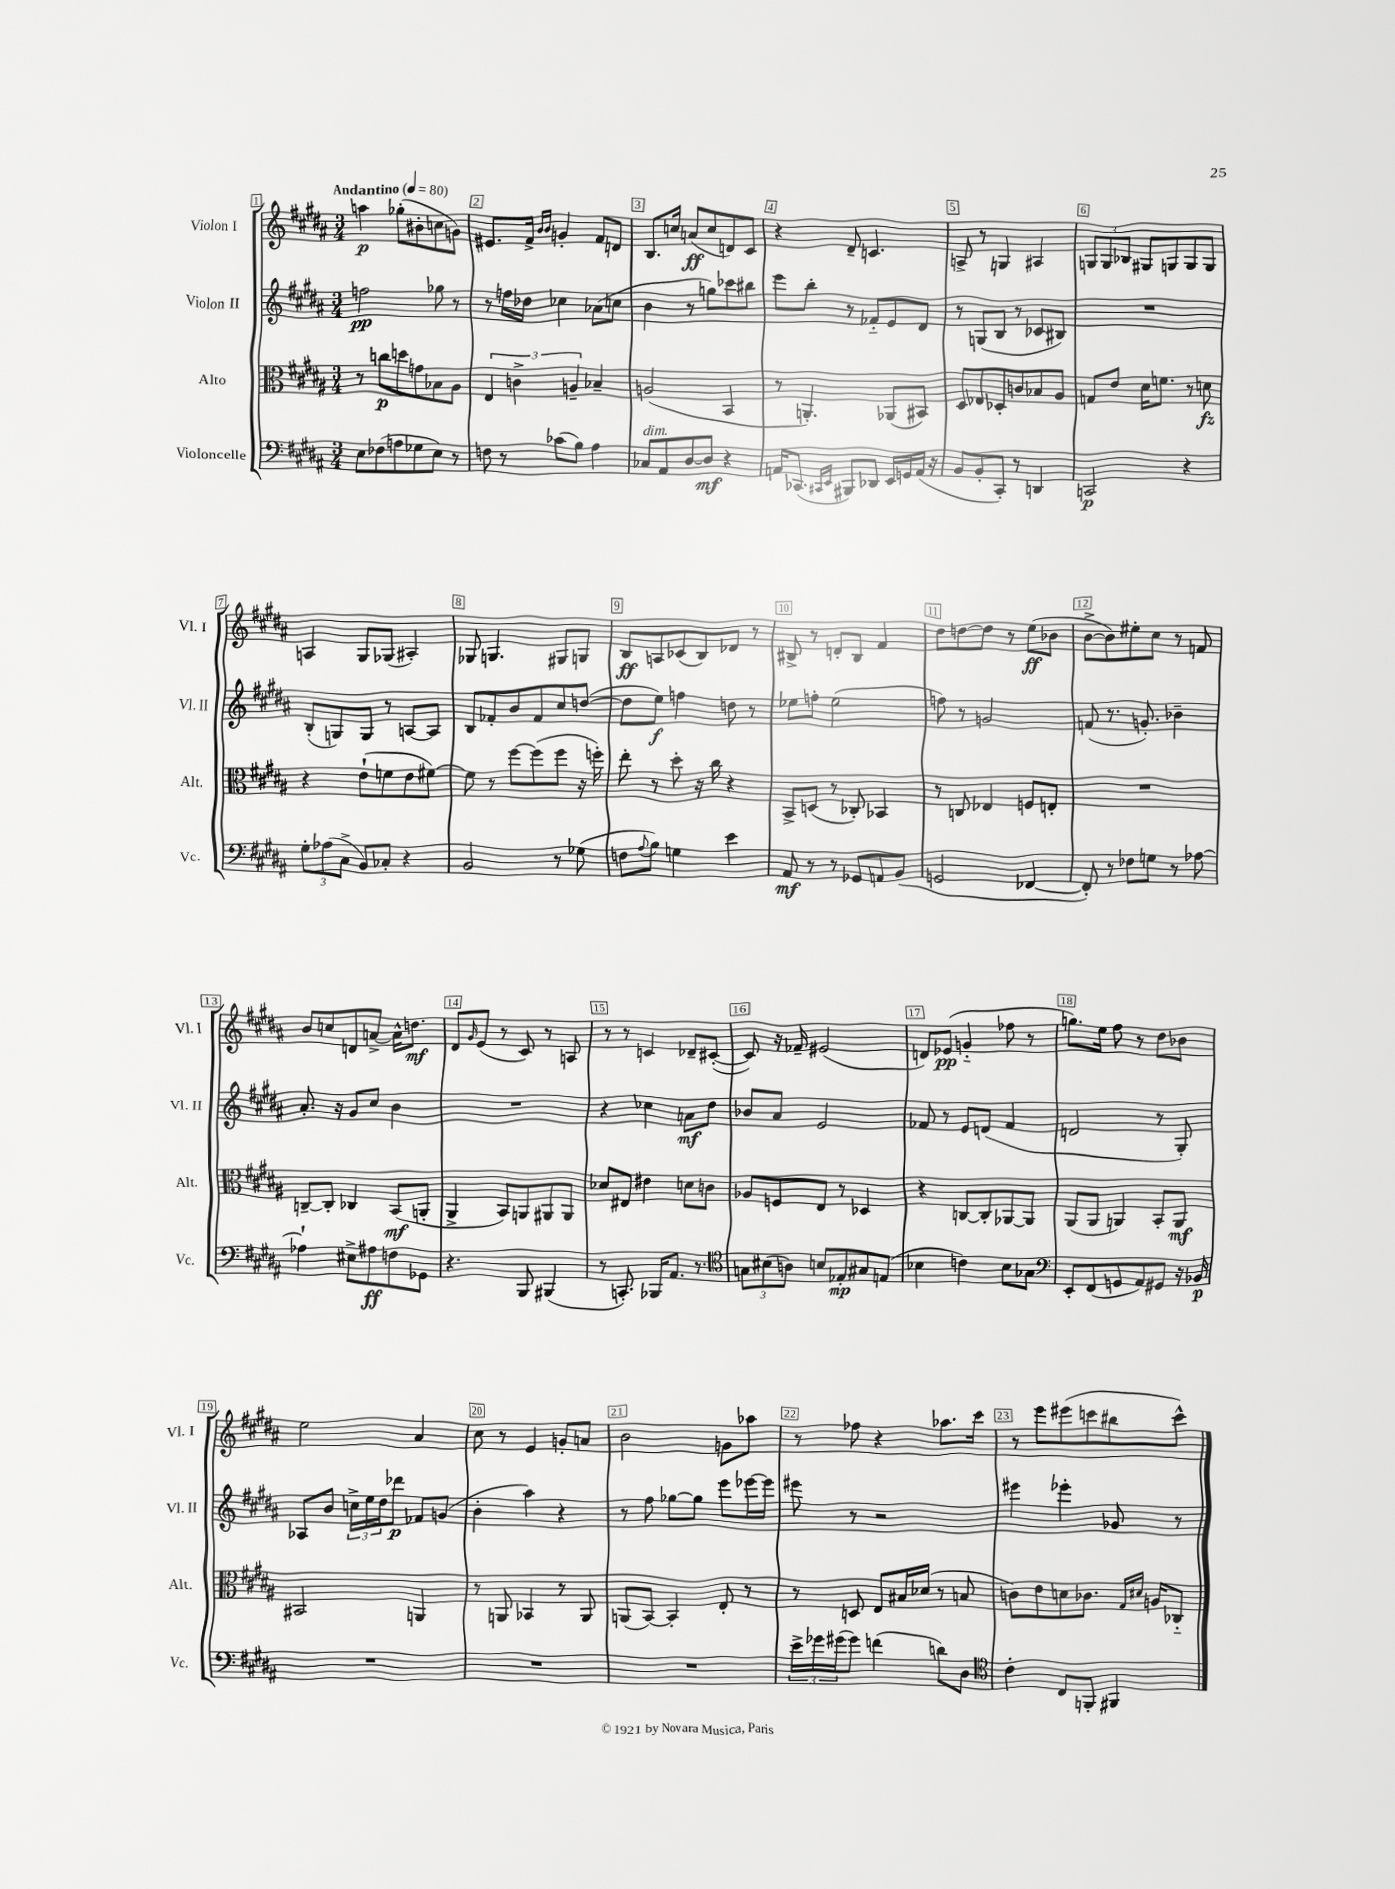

**kern	**dynam	**kern	**dynam	**kern	**dynam	**kern	**dynam
*part4	*part4	*part3	*part3	*part2	*part2	*part1	*part1
*staff4	*staff4	*staff3	*staff3	*staff2	*staff2	*staff1	*staff1
*I"Violoncelle	*	*I"Alto	*	*I"Violon II	*	*I"Violon I	*
*I'Vc.	*	*I'Alt.	*	*I'Vl. II	*	*I'Vl. I	*
*clefF4	*	*clefC3	*	*clefG2	*	*clefG2	*
*k[f#c#g#d#a#]	*	*k[f#c#g#d#a#]	*	*k[f#c#g#d#a#]	*	*k[f#c#g#d#a#]	*
*M3/4	*	*M3/4	*	*M3/4	*	*M3/4	*
*MM80	*	*MM80	*	*MM80	*	*MM80	*
=1	=1	=1	=1	=1	=1	=1	=1
!	!	!	!	!	!	!LO:TX:a:B:t=Andantino	!
8E\L	.	8r	.	2ffn\	pp	4aan\	p
(8F-X\	.	8ccn\L	p	.	.	.	.
8An\	.	8ddn\	.	.	.	(8gg-X'\L	.
8G-X\	.	8gn\	.	.	.	8b#X'\	.
8E\J)	.	8B-X\	.	8gg-X\	.	8ccn\	.
8r	.	8A#\J	.	8r	.	8gn\J)	.
=2	=2	=2	=2	=2	=2	=2	=2
8Fn\	.	6E/	.	8r	.	8.e#X/L	.
8r	.	.	.	16ffn\LL	.	.	.
.	.	6cn^\	.	.	.	.	.
.	.	.	.	16dd-X\JJ	.	16f#^/Jk	.
.	.	.	.	.	.	16qqb/LL	.
.	.	.	.	.	.	16qqb/JJ	.
(8c-X\L	.	.	.	4cc-X\	.	4gn'/	.
.	.	6An~/	.	.	.	.	.
8B\J)	.	.	.	.	.	.	.
4A#\	.	4B-X~/	.	(8a-X\L	.	8f#/L	.
.	.	.	.	8ccn\J	.	8dn/J	.
=3	=3	=3	=3	=3	=3	=3	=3
!LO:TX:a:i:t=dim.	!	!	!	!	!	!	!
8C-X/L	.	(2An/	.	4b\	.	8.B/L	.
8AA#/	.	.	.	.	.	.	.
.	.	.	.	.	.	16ccn/Jk	.
[8D#/	.	.	.	8r	.	(8an/L	ff
8D#/J]	mf	.	.	8ggn\L)	.	8cc/	.
4r	.	4BB/	.	8ccc-X\	.	8dn/)	.
.	.	.	.	8bb#X\J	.	8c#/J	.
=4	=4	=4	=4	=4	=4	=4	=4
16AAn/KL	.	8r	.	8eee\L	.	4r	.
(8.CC-X/J	.	.	.	.	.	.	.
.	.	4.AAn'/)	.	8bb'\J	.	.	.
16qqCC#X/LL	.	.	.	.	.	.	.
16qqEE/JJ	.	.	.	.	.	.	.
8BBB#X/L)	.	.	.	8r	.	8d#~/	.
8DD-X/J	.	.	.	8f-X/L	.	4.cn/	.
16EE/LL	.	(8AA-X/L	.	8e/	.	.	.
16GGn/	.	.	.	.	.	.	.
(16AA/JJ	.	8BB#X/J)	.	8d#/J	.	.	.
16r	.	.	.	.	.	.	.
=5	=5	=5	=5	=5	=5	=5	=5
8BB/L	.	8D#/L	.	8r	.	8An^/	.
8BB'/	.	8E-X/	.	(8Gn/L	.	8r	.
8CC#'/J)	.	8D-X'/	.	8B/J	.	4Gn/	.
8r	.	8cn/	.	8r	.	.	.
4DDn/	.	8B-X/	.	8c-X/L	.	4A#X/	.
.	.	8A#/J	.	8B#X/J)	.	.	.
=6	=6	=6	=6	=6	=6	=6	=6
2CCn/	p	8Gn/L	.	2.r	.	12Gn/L	.
.	.	.	.	.	.	12G/	.
.	.	8e/J	.	.	.	.	.
.	.	.	.	.	.	12B-X/J	.
.	.	16d#\KL	.	.	.	8G#X/L	.
.	.	8.fn\J	.	.	.	.	.
.	.	.	.	.	.	8Gn/	.
4r	.	8r	.	.	.	8G/	.
.	.	8dn\	fz	.	.	8G/J	.
!!LO:LB:g=z
=7	=7	=7	=7	=7	=7	=7	=7
12G#'\L	.	4r	.	(8B'/L	.	4An/	.
(12A-X\	.	.	.	.	.	.	.
.	.	.	.	8Gn/)	.	.	.
12C#^\J	.	.	.	.	.	.	.
8BB/L)	.	(8e`\L	.	8G/J	.	8G#/L	.
8C-X'/J	.	8fn\	.	8r	.	(8G-X/J	.
4r	.	8e\	.	[8An/L	.	4A#X'/)	.
.	.	[8f#X\J)	.	8A/J]	.	.	.
=8	=8	=8	=8	=8	=8	=8	=8
2BB/	.	8f#\]	.	8B/L	.	8G-X/	.
.	.	8r	.	8f-X'/	.	4.Gn/	.
.	.	[8ff#\L	.	8b/	.	.	.
.	.	(8ff#\]	.	8f-/	.	.	.
8r	.	8ff#\J	.	8cc#/	.	8G#X/L	.
(8G-X\	.	16r	.	([8ddn/J	.	8Gn/J	.
.	.	16ffn'\)	.	.	.	.	.
=9	=9	=9	=9	=9	=9	=9	=9
8Fn\L	.	8ee'\	.	8dd\L]	.	8B/L	ff
8qqA#/	.	.	.	.	.	.	.
8B\J)	.	8r	.	8ee\J)	f	8An/	.
4Gn\	.	8dd#'\	.	4ffn\	.	(8c-X/	.
.	.	16r	.	.	.	8B/)	.
.	.	16cc#\	.	.	.	.	.
4e\	.	4r	.	8ddn\	.	8d-X/J	.
.	.	.	.	8r	.	8r	.
=10	=10	=10	=10	=10	=10	=10	=10
8AA#/	mf	8BB^/L	.	8ee-X\L	.	8B#X^/	.
8r	.	(8Dn/J	.	8ffn'\J	.	8r	.
8r	.	8r	.	(2ee-\	.	8dn'/L	.
8GG-X/L	.	8C-X'/)	.	.	.	8B#/J	.
8AAn/	.	4BB-X/	.	.	.	4f#/	.
(8BB/J	.	.	.	.	.	.	.
=11	=11	=11	=11	=11	=11	=11	=11
2GGn/	.	8r	.	8ffn\)	.	8dd#\L	.
.	.	8Cn/	.	8r	.	[8ddn\	.
.	.	4E-X/	.	2gn/	.	8dd\J]	.
.	.	.	.	.	.	8r	.
[4FF-X/	.	8Fn/L	.	.	.	(8ee\L	ff
.	.	8En'/J	.	.	.	8b-X\J	.
=12	=12	=12	=12	=12	=12	=12	=12
8FF-'/])	.	2.r	.	(8fn/	.	[8b^\L	.
8r	.	.	.	8.r	.	8b\])	.
8F-X\L	.	.	.	.	.	8ee#X'\	.
.	.	.	.	8.gn'/)	.	.	.
8Gn\J	.	.	.	.	.	8cc#\J	.
8r	.	.	.	4b-X~\	.	8r	.
[8A-X\	.	.	.	.	.	8fn/	.
!!LO:LB:g=z
=13	=13	=13	=13	=13	=13	=13	=13
4A-X`\]	.	[8Cn~/L	.	8.a#'/	.	8b/L	.
.	.	8C'/J]	.	.	.	8ccn/	.
.	.	.	.	16r	.	.	.
8E#X^\L	.	4C-X/	.	8g#/L	.	8dn/	.
8A#X\	ff	.	.	8cc#/J	.	[8an^/J	.
8Fn\	.	(8BB/L	mf	4b\	.	16a^^\KL]	.
.	.	.	.	.	.	8.ddn\J	mf
8GG-X\J	.	8AAn'/J	.	.	.	.	.
=14	=14	=14	=14	=14	=14	=14	=14
4.r	.	4AA#^/	.	2.r	.	8d#/L	.
.	.	.	.	.	.	16qqg#/	.
.	.	.	.	.	.	(8e/J	.
.	.	8BB/L)	.	.	.	8r	.
8BBB/	.	8AAn/	.	.	.	8c#/)	.
(4BBB#X/	.	8AA#X/	.	.	.	8r	.
.	.	8AA#/J	.	.	.	8An/	.
=15	=15	=15	=15	=15	=15	=15	=15
8r	.	8d-X/L	.	4r	.	8r	.
8.CCn'/)	.	8E#X/J	.	.	.	8r	.
.	.	4e#X\	.	4cc-X\	.	4cn/	.
16BBB-X/KL	.	.	.	.	.	.	.
8.AA#/J	.	.	.	.	.	.	.
.	.	8dn\L	.	8an\L	mf	8d-X~/L	.
8.r	.	.	.	.	.	.	.
.	.	8cn\J	.	8dd#\J	.	([8c#X'/J	.
=16	=16	=16	=16	=16	=16	=16	=16
*clefC4	*	*	*	*	*	*	*
12Gn\L	.	8A-X/L	.	8b-X/L	.	8c#/])	.
(12B#X\	.	.	.	.	.	.	.
.	.	8Fn/	.	8a#/J	.	16r	.
12An\J)	.	.	.	.	.	.	.
.	.	.	.	.	.	16f-X~/	.
8Bn/L	.	8E/J	.	2e/	.	(2e#X/	.
8E-X'/	mp	8r	.	.	.	.	.
8G#X/	.	4D-X/	.	.	.	.	.
(8En/J	.	.	.	.	.	.	.
=17	=17	=17	=17	=17	=17	=17	=17
4B-X\	.	4r	.	8f-X/	.	8dn/L)	.
.	.	.	.	8r	.	(8e-X/J	pp
4cn\)	.	[8Cn/L	.	8e/L	.	4gn/	.
.	.	8C'/]	.	(8dn/J	.	.	.
8B-\L	.	[8AA-X/	.	4f-/	.	8ff-X\	.
8G-X\J	.	8AA-/J]	.	.	.	8r	.
=18	=18	=18	=18	=18	=18	=18	=18
*clefF4	*	*	*	*	*	*	*
8EE'/L	.	(8AA#/L	.	2dn/	.	8.ggn\L)	.
(8FF#/	.	8AA#/J	.	.	.	.	.
.	.	.	.	.	.	16ee\Jk	.
8GGn/	.	4AAn/)	.	.	.	8ff#\	.
8AA#/)	.	.	.	.	.	8r	.
8GG#X/J	.	8BB'/L	.	8r	.	8dd#\L	.
16r	.	8AA/J	mf	8G#'/)	.	8b-X\J	.
16BB-X/	p	.	.	.	.	.	.
!!LO:LB:g=z
=19	=19	=19	=19	=19	=19	=19	=19
2.r	.	2BB#X/	.	8A-X/L	.	2ee\	.
.	.	.	.	8b/J	.	.	.
.	.	.	.	24ccn^\LL	.	.	.
.	.	.	.	24ee\	.	.	.
.	.	.	.	24dd#\J	.	.	.
.	.	.	.	8ddd-X\J	p	.	.
.	.	4AAn/	.	8f-X/L	.	4a#/	.
.	.	.	.	(8gn/J	.	.	.
=20	=20	=20	=20	=20	=20	=20	=20
2.r	.	8r	.	4b'\	.	8cc#\	.
.	.	8AAn/	.	.	.	8r	.
.	.	4BB-X/	.	4aa#\)	.	4e/	.
.	.	8r	.	4r	.	8gn'/L	.
.	.	8AA/	.	.	.	8an/J	.
=21	=21	=21	=21	=21	=21	=21	=21
2.r	.	(8AAn/L	.	8r	.	2b\	.
.	.	[8BB/J)	.	8ff#\	.	.	.
.	.	4BB'/]	.	[8gg-X\L	.	.	.
.	.	.	.	8gg-\J]	.	.	.
.	.	8E'/	.	8eee\L	.	8gn\L	.
.	.	8r	.	[16eee-X\L	.	8aa-X\J	.
.	.	.	.	16eee-\JJ]	.	.	.
=22	=22	=22	=22	=22	=22	=22	=22
24e^\LL	.	8r	.	8eee#X\	.	8r	.
24g-X\	.	.	.	.	.	.	.
(24g#X\J	.	.	.	.	.	.	.
8g#\J)	.	8Dn/	.	8r	.	8ff-X\	.
(4fn\	.	8E/L	.	2r	.	4r	.
.	.	16B#X/L	.	.	.	.	.
.	.	(16d-X/JJ	.	.	.	.	.
8dn\L)	.	8r	.	.	.	8.aa-X\L	.
8D#\J	.	8Bn/	.	.	.	.	.
.	.	.	.	.	.	16ccc#\Jk	.
=23	=23	=23	=23	=23	=23	=23	=23
*clefC4	*	*	*	*	*	*	*
4c#'\	.	8cn\L)	.	4eee#X\	.	8r	.
.	.	8e\	.	.	.	8eee\L	.
8C#/L	.	8dn\	.	4eee-X'\	.	(8eee#X\	.
8FFn'/J	.	8.c-X\J	.	.	.	8cccn\	.
4FF#X/	.	.	.	8g-X/	.	8bb#X\	.
.	.	16qqG#/LL	.	.	.	.	.
.	.	16qqd#X/JJ	.	.	.	.	.
.	.	16An/KL	.	.	.	.	.
.	.	8C-X/J	.	8r	.	8ccc^^\J)	.
==	==	==	==	==	==	==	==
*-	*-	*-	*-	*-	*-	*-	*-
